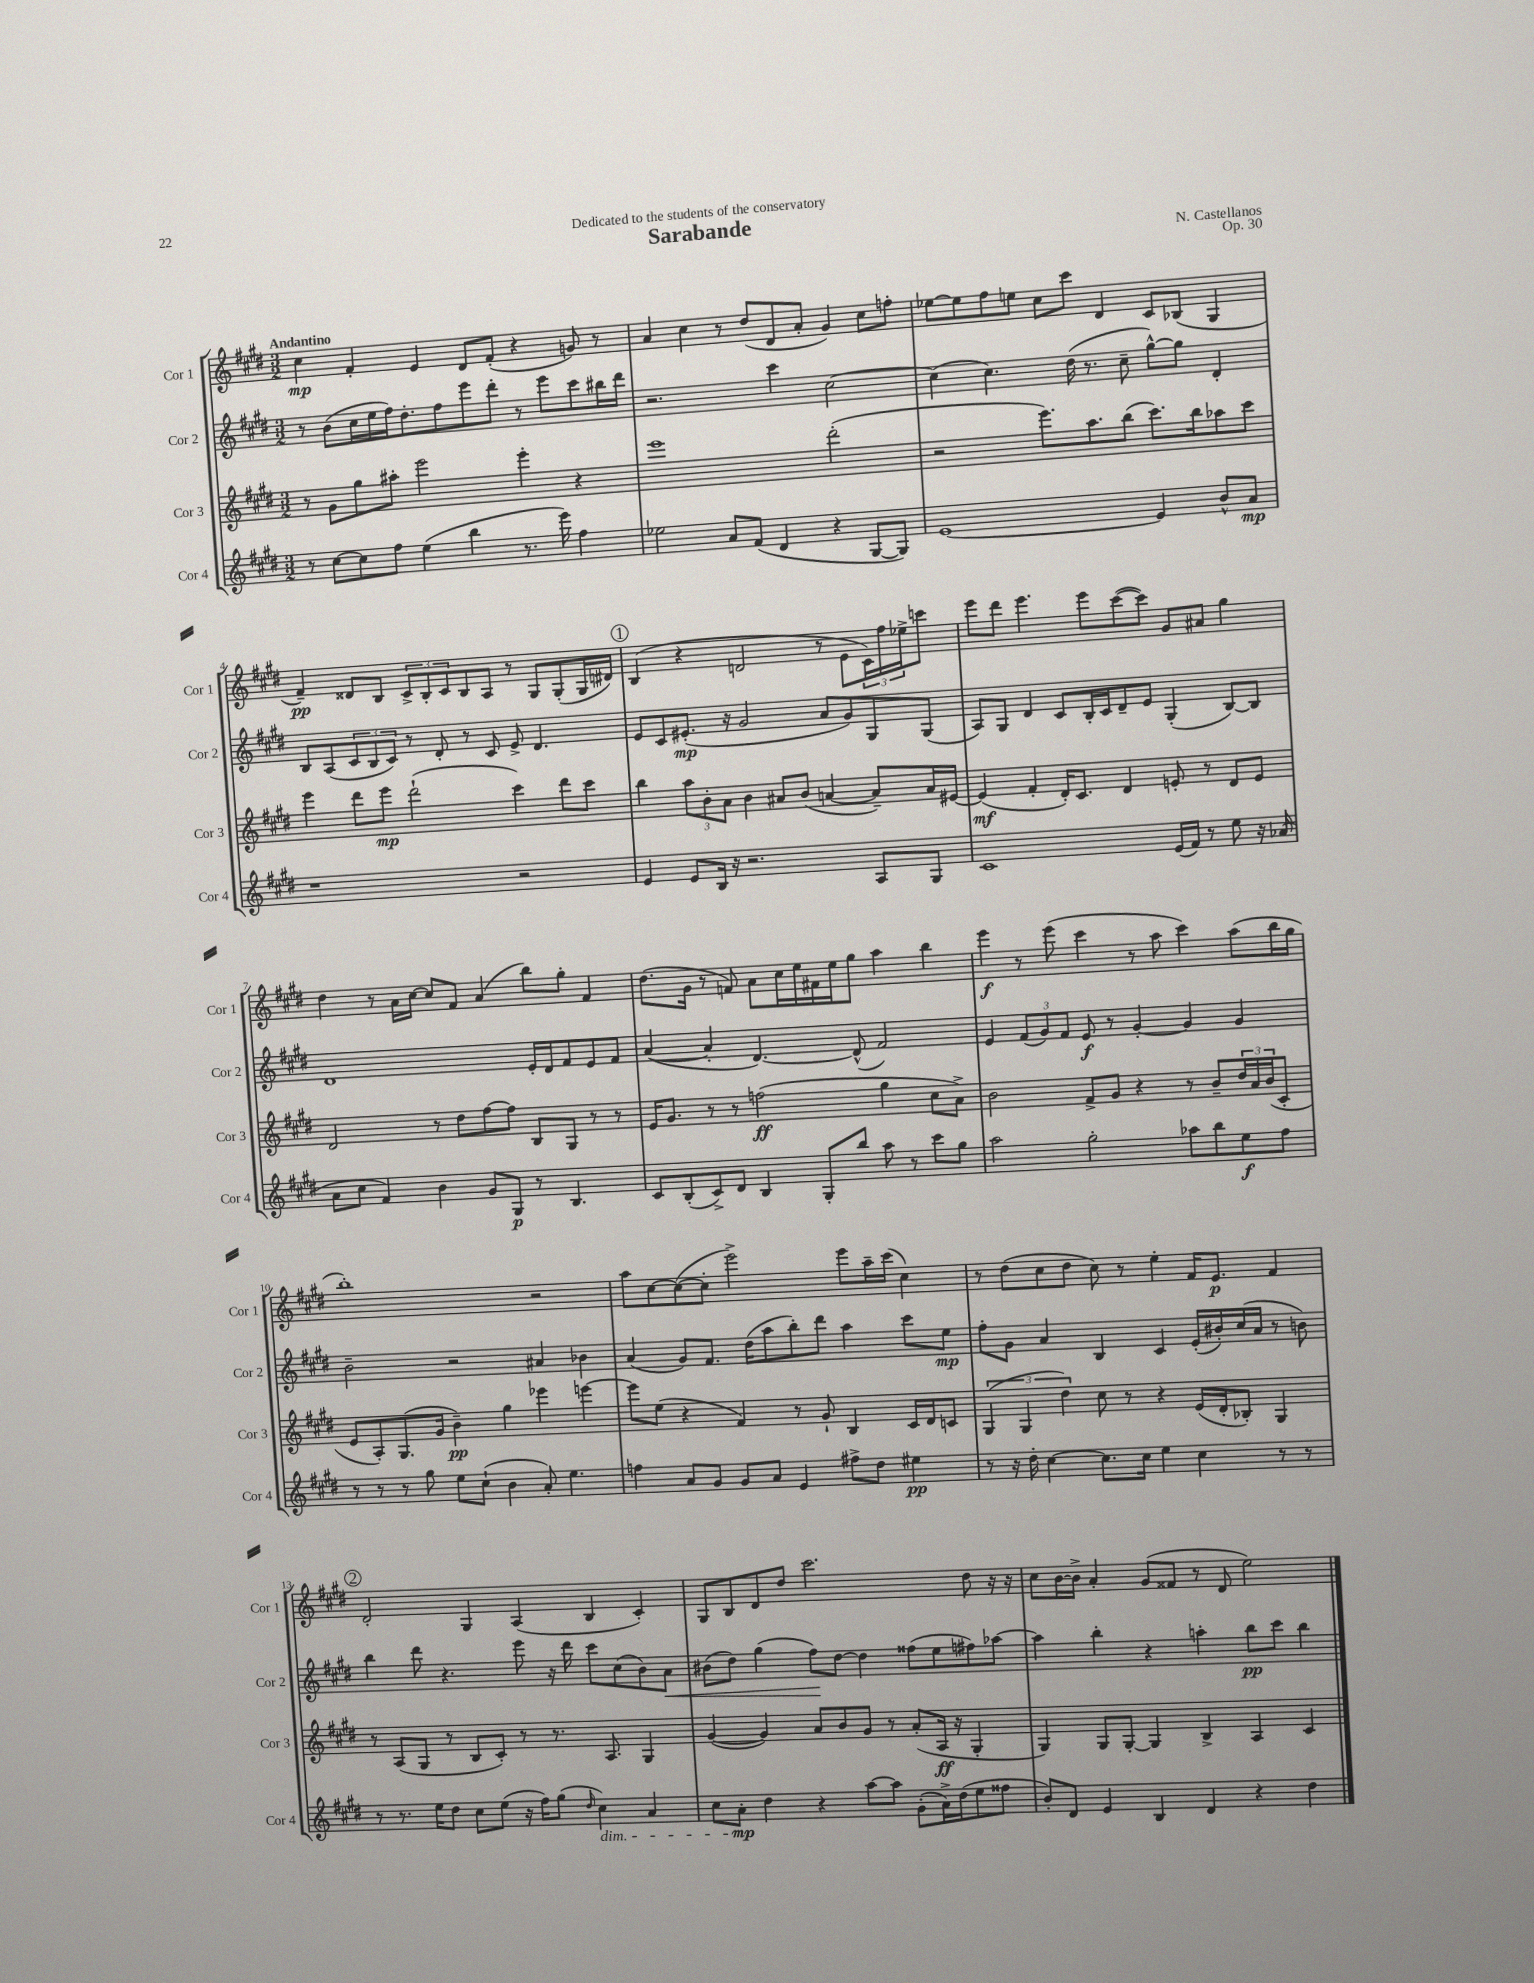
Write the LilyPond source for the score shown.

\header { title = "Sarabande" composer = "N. Castellanos" dedication = "Dedicated to the students of the conservatory" opus = "Op. 30" }
<<
\new StaffGroup <<
\new Staff = "s0" \with { instrumentName = "Cor 1" shortInstrumentName = "Cor 1" } {
    \clef treble \key e \major \numericTimeSignature \time 3/2 \tempo "Andantino"
    cis''4\mp fis'4-. e'4 dis'8 fis'8-.( r4 g'8) r8 |
    a'4 cis''4 r8 dis''8( dis'8 a'8-. gis'4) cis''8 f''8-. |
    ees''8~ ees''8 fis''8 e''8 cis''8 cis'''8 dis'4 cis'8 bes8( gis4 |
    fis'4--\pp) disis'8 b8 \tuplet 3/2 { cis'8-> b8-. cis'8 } b8 a8 r8 gis8 gis8-.( gis16 dis'16) |
    \mark \markup { \circle "1" } b4( r4 d'2 r8 e'8 \tuplet 3/2 { cis'16) fis''16 ees''16-> } c'''8 |
    e'''8 dis'''8 e'''4. e'''8 cis'''8~( cis'''8) gis'8 ais'8 gis''4 |
    dis''4 r8 a'16 cis''16~ cis''8 fis'8 a'4( b''8) gis''8-. fis'4 |
    dis''8.( gis'16 r8 f'8) a'8 cis''16 e''16 fis'16 e''16 gis''8 a''4 b''4 |
    e'''4\f r8 e'''8( cis'''4 r8 a''8 cis'''4) a''8( b''16 gis''16 |
    b''1-.) r2 |
    a''8 cis''8~ cis''8~( cis''8-. e'''2->) e'''8 a''16-- cis'''16( cis''4) |
    r8 dis''8( cis''8 dis''8 cis''8) r8 e''4-. fis'16 e'8.\p fis'4 |
    \mark \markup { \circle "2" } dis'2-. gis4 a4( b4 cis'4-.) |
    gis8 b8 dis'8 dis''8 cis'''2. dis''8 r16 r16 |
    cis''8 b'16~ b'16-> a'4-. gis'8( fisis'8 r8 dis'8 e''2) \bar "|." |
}
\new Staff = "s1" \with { instrumentName = "Cor 2" shortInstrumentName = "Cor 2" } {
    \clef treble \key e \major \numericTimeSignature \time 3/2
    r8 b'8( cis''16 e''16 fis''16) dis''8.-. fis''8 e'''8 dis'''8-. r8 e'''8 cis'''8 bis''16 dis'''16 |
    r2. cis'''4 cis''2~ |
    cis''4( cis''4.) dis''16( r8. cis''8-- gis''8~-^) gis''8 dis'4-. |
    b8 a8( \tuplet 3/2 { cis'8 b8 cis'8) } r8 dis'8-. r8 cis'8 e'8-> dis'4. |
    \mark \markup { \circle "1" } e'8 cis'8 eis'8.-.\mp( r16 gis'2 a'8 gis'8) gis8 gis8( |
    a8) gis8 dis'4 cis'8 b16-. cis'16 dis'8-- e'8 gis4-.( b8~) b8 |
    dis'1 e'16-. dis'16 fis'8 e'8 fis'8 |
    a'4~( a'4-. dis'4.~) dis'8-^( fis'2) |
    e'4 \tuplet 3/2 { fis'8( gis'8) fis'8 } e'8\f r8 gis'4~-. gis'4 gis'4 |
    b'2-- r2 ais'4 bes'4 |
    a'4( gis'8) fis'8. dis''16( a''8 b''8-.) dis'''8 a''4 cis'''8 e''8\mp |
    fis''8-. gis'8 a'4 b4 cis'4 e'16-.( bis'16-.) cis''16( a'16 r8 b'8) |
    \mark \markup { \circle "2" } b''4 dis'''8 r4. e'''8 r16 dis'''16 cis'''8 cis''8( b'8) a'8\< |
    bis'8( dis''8) gis''4( fis''8\!) dis''8~ dis''4 fisis''8( e''8 fis''8) aes''8~ |
    aes''4 b''4-. r4 a''4-. b''8\pp cis'''8 b''4 \bar "|." |
}
\new Staff = "s2" \with { instrumentName = "Cor 3" shortInstrumentName = "Cor 3" } {
    \clef treble \key e \major \numericTimeSignature \time 3/2
    r8 gis'8 gis''8 ais''8-. e'''2 e'''4-. r4 |
    e'''1 dis'''2-.( |
    r2 e'''8.) a''8. b''8( cis'''8.) b''16 aes''8 cis'''8 |
    e'''4 dis'''8 e'''8\mp dis'''2-!( cis'''4) dis'''8 cis'''8 |
    \mark \markup { \circle "1" } b''4 \tuplet 3/2 { a''8 b'8-. a'8 } b'4 ais'8 b'8( a'4~ a'8--) a'16 eis'16~ |
    eis'4\mf( fis'4-. dis'16-.) cis'8. dis'4 e'8-. r8 dis'8 e'8 |
    dis'2 r8 dis''8 fis''8~ fis''8 b8 gis8 r8 r8 |
    e'16 gis'8. r8 r8 f''2\ff( gis''4 cis''8 a'8->) |
    b'2 fis'8-> gis'8 r4 r8 b'8-- \tuplet 3/2 { dis''16 a'16 b'16( } cis'8-. |
    e'8 a8-.) gis8.( gis'16 b'4--\pp) gis''4 ees'''4 e'''4~ |
    e'''8 e''8( r4 fis'4) r8 gis'8-! b4 cis'16 dis'16 c'8 |
    \tuplet 3/2 { gis4( gis4 dis''4) } cis''8 r8 r4 e'16( dis'16-. bes8-.) gis4 |
    \mark \markup { \circle "2" } r8 a8( gis8 r8 b8 cis'8-.) r8 r8. a8. gis4 |
    gis'4~( gis'4) a'8 b'8 gis'8 r8 a'8-.( a16\ff r16 gis4-. |
    gis4) gis8 gis8~-. gis4 b4-> a4 cis'4 \bar "|." |
}
\new Staff = "s3" \with { instrumentName = "Cor 4" shortInstrumentName = "Cor 4" } {
    \clef treble \key e \major \numericTimeSignature \time 3/2
    r8 cis''8~ cis''8 fis''8 e''4( b''4 r8. e'''16) fis''4 |
    ees''2 a'8 fis'8( dis'4 r4 gis8~ gis8) |
    e'1~ e'4 b'8-^ a'8\mp |
    r1 r2 |
    \mark \markup { \circle "1" } e'4 e'8 b16 r16 r2. a8 gis8 |
    cis'1 e'16( fis'16) r8 e''8 r16 aes'16( |
    a'8 cis''8 fis'4) b'4 gis'8 gis8\p r8 b4. |
    cis'8 b8-.( cis'8->) dis'8 b4 gis8-. b''8 a''8 r8 cis'''8 gis''8 |
    a''2 gis''2-. aes''8 b''8 e''8\f fis''8 |
    r8 r8 r8 gis''8 e''8 cis''8-!( b'4 a'8-.) e''4. |
    f''4 a'8 gis'8 gis'8 a'8 e'4 fis''8-> dis''8 eis''4\pp |
    r8 r16 dis''16-. cis''4~ cis''8. cis''16 e''4 cis''4 r8 r8 |
    \mark \markup { \circle "2" } r8 r8. e''16 dis''8 cis''8 e''8( r16 fis''16) gis''8( \grace { dis''16 } cis''4\dim) a'4 |
    cis''8 a'8-.\mp\! dis''4 r4 a''8~ a''8 gis'8-.( a'16->) dis''16( e''8 fisis''8 |
    b'8-.) dis'8 e'4 b4 dis'4 r4 dis''4 \bar "|." |
}
>>
>>
